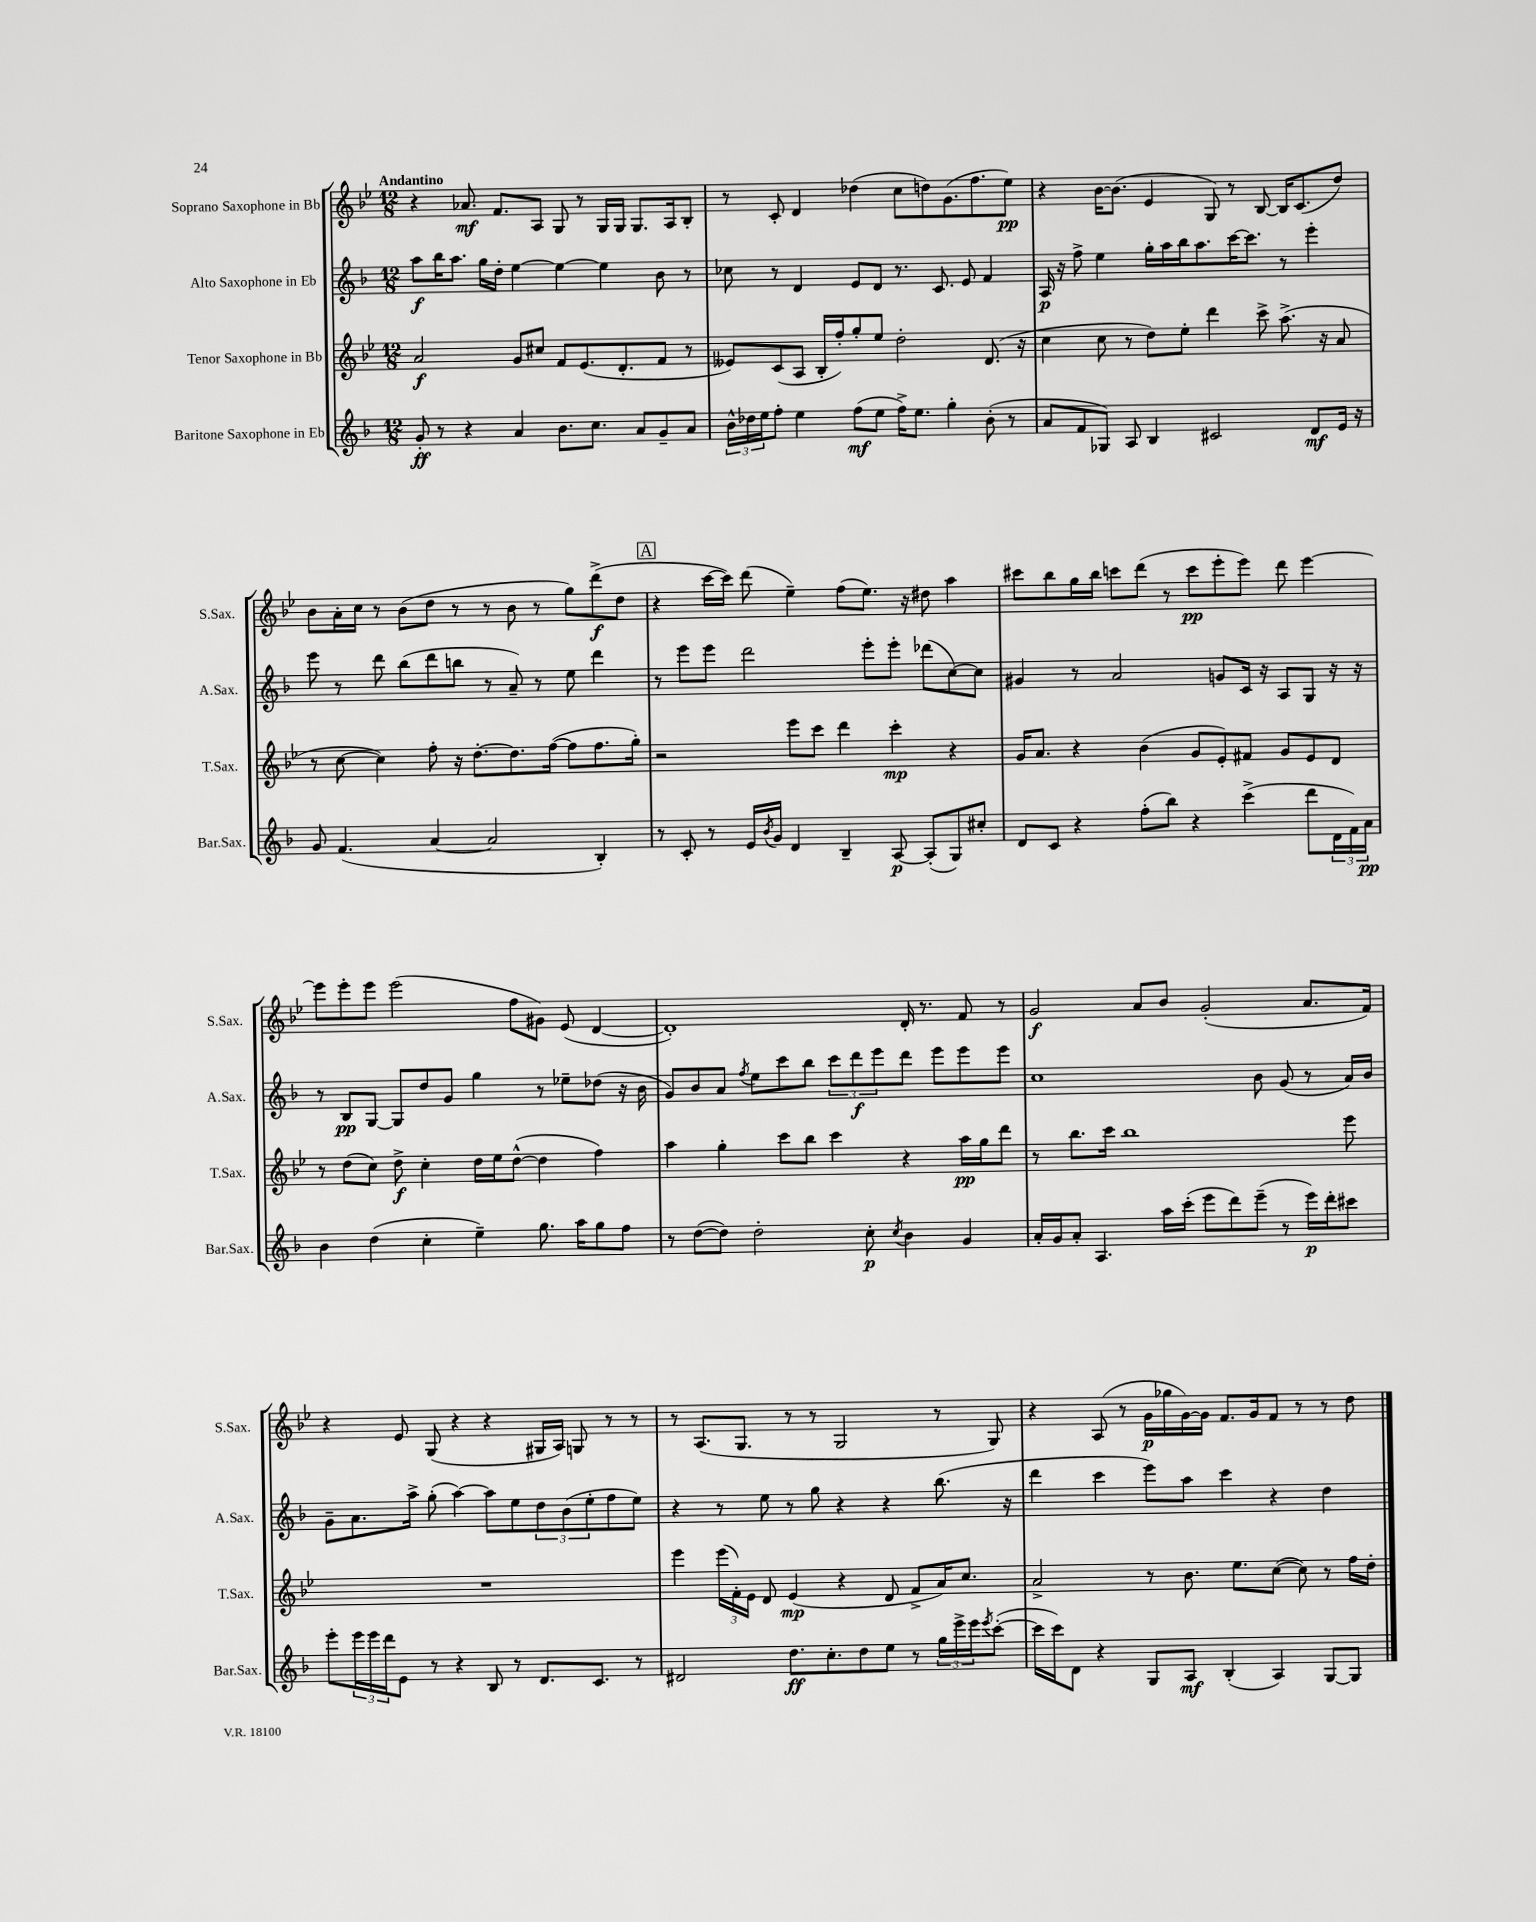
<<
\new StaffGroup <<
\new Staff = "s0" \with { instrumentName = "Soprano Saxophone in Bb" shortInstrumentName = "S.Sax." } {
    \clef treble \key bes \major \numericTimeSignature \time 12/8 \tempo "Andantino"
    r4 aes'8.\mf f'8. a8 g8 r8 g16 g16 g8. a16 bes8-. |
    r8 c'8-. d'4 des''4( c''8 d''8) g'8.( f''8. ees''8\pp) |
    r4 bes'16~ bes'8.( ees'4 g8) r8 bes8~ bes16 c'8.( d''8) |
    bes'8 a'16-. c''16 r8 bes'8( d''8 r8 r8 bes'8 r8 g''8) d'''8->\f( d''8 |
    \mark \markup { \box "A" } r4 c'''16~ c'''16) d'''8( ees''4--) f''8( ees''8.) r16 dis''8 a''4 |
    cis'''8 bes''8 g''16 bes''16 c'''8 d'''8( r8 c'''8\pp ees'''8-. ees'''8) d'''8 ees'''4~ |
    ees'''8 ees'''8-. ees'''8 ees'''2( f''8 gis'8) ees'8( d'4~ |
    d'1-.) d'16-. r8. f'8 r8 |
    g'2\f a'8 bes'8 g'2-.( a'8. f'16) |
    r4 ees'8 g8( r4 r4 gis16 a16) g8 r8 r8 |
    r8 a8.( g8. r8 r8 g2 r8 g8) |
    r4 a8( r8 g'16\p ges''16 g'16~) g'16 f'8. g'16 f'8 r8 r8 d''8 \bar "|." |
}
\new Staff = "s1" \with { instrumentName = "Alto Saxophone in Eb" shortInstrumentName = "A.Sax." } {
    \clef treble \key f \major \numericTimeSignature \time 12/8
    a''8\f bes''16 a''8. g''16 d''16-. e''4~ e''4~ e''4 bes'8 r8 |
    ces''8 r8 d'4 e'8 d'8 r8. c'8. e'8 f'4 |
    a16\p r16 f''8-> e''4 g''16-. a''16 bes''16 a''8. c'''16~ c'''8. r8 e'''4-. |
    e'''8 r8 d'''8 bes''8( d'''8 b''8 r8 a'8--) r8 e''8 d'''4 |
    \mark \markup { \box "A" } r8 e'''8 e'''8 d'''2 e'''8-. e'''8-. des'''8( c''8~) c''8 |
    gis'4 r8 a'2 g'8 c'16 r16 a8 g8 r16 r16 |
    r8 bes8\pp g8~ g8 d''8 g'8 g''4 r8 ees''8-- des''8( r16 bes'16 |
    g'8) bes'8 a'8 \acciaccatura { f''8 } e''8 c'''8 bes''8 \tuplet 3/2 { c'''8 d'''8\f e'''8 } d'''8 e'''8 e'''8 e'''8 |
    c''1 bes'8 g'8( r8 a'16) bes'16 |
    g'8-- a'8. a''16-> g''8-.( a''4~) a''8 e''8 \tuplet 3/2 { d''8 bes'8( e''8-. } f''8 e''8) |
    r4 r8 e''8 r8 g''8 r4 r4 bes''8.( r16 |
    d'''4 c'''4 e'''8) a''8 c'''4 r4 d''4 \bar "|." |
}
\new Staff = "s2" \with { instrumentName = "Tenor Saxophone in Bb" shortInstrumentName = "T.Sax." } {
    \clef treble \key bes \major \numericTimeSignature \time 12/8
    a'2\f g'8 cis''8 f'8 ees'8.( d'8.-. f'8 r8 |
    eeses'8) c'8( a8 bes16-. f''16-.) g''8-. ees''8 d''2-. d'8.( r16 |
    c''4 c''8 r8 d''8) ees''8-. d'''4 c'''8-> a''8.->( r16 a'8 |
    r8 c''8~ c''4) f''8-. r16 d''8.~-. d''8. f''16~( f''8 f''8. g''16-.) |
    \mark \markup { \box "A" } r2 ees'''8 c'''8 d'''4 c'''4-.\mp r4 |
    g'16 a'8. r4 bes'4( g'8 ees'8-.) fis'8 g'8 ees'8 d'8 |
    r8 d''8( c''8) d''8->\f c''4-. d''16 ees''16 d''8~-^( d''4 f''4) |
    a''4 g''4-. c'''8 bes''8 c'''4 r4 a''16\pp g''16 d'''8 |
    r8 bes''8. c'''16 bes''1 ees'''8 |
    R1. |
    ees'''4 \tuplet 3/2 { ees'''16( f'16-.) ees'16 } d'8 ees'4\mp( r4 d'8 f'8-> a'16) c''8. |
    a'2-> r8 bes'8. ees''8. c''8~( c''8) r8 f''16 d''16-. \bar "|." |
}
\new Staff = "s3" \with { instrumentName = "Baritone Saxophone in Eb" shortInstrumentName = "Bar.Sax." } {
    \clef treble \key f \major \numericTimeSignature \time 12/8
    g'8-.\ff r8 r4 a'4 bes'8. c''8. a'8 g'8-- a'8 |
    \tuplet 3/2 { bes'16-^ des''16 e''16 } f''8-. e''4 f''8\mf( e''8 f''16->) e''8. g''4-. bes'8-.( r8 |
    a'8 f'8 ges8) a8 bes4 cis'2 d'8\mf e'16 r16 |
    g'8 f'4.( a'4~ a'2 bes4-.) |
    \mark \markup { \box "A" } r8 c'8-. r8 e'16 \acciaccatura { bes'8 } g'16 d'4 bes4-- a8~\p a8-.( g8) cis''8-. |
    d'8 c'8 r4 f''8-.( bes''8) r4 c'''4->( d'''8 \tuplet 3/2 { d'16 f'16) a'16\pp } |
    bes'4 d''4( c''4-. e''4--) g''8. a''16 g''8 f''8 |
    r8 d''8~( d''8) d''2-. c''8-.\p \acciaccatura { c''8 } bes'4 g'4 |
    a'16-. g'16 a'8-. a4. a''16 c'''16-.( e'''8 d'''8) e'''8--( r8 e'''16\p) d'''16-. cis'''8 |
    e'''8-. \tuplet 3/2 { e'''16 e'''16 d'''16 } e'8 r8 r4 bes8 r8 d'8. c'8. r8 |
    dis'2 d''8.\ff c''8.-. d''8 e''8 r8 \tuplet 3/2 { g''16 e'''16-> e'''16 } \acciaccatura { e'''8 } c'''8~-.( |
    c'''16 c'''16) d'8 r4 g8 a8\mf bes4-.( a4) g8~ g8 \bar "|." |
}
>>
>>
\layout { \context { \Score \remove "Bar_number_engraver" } }
